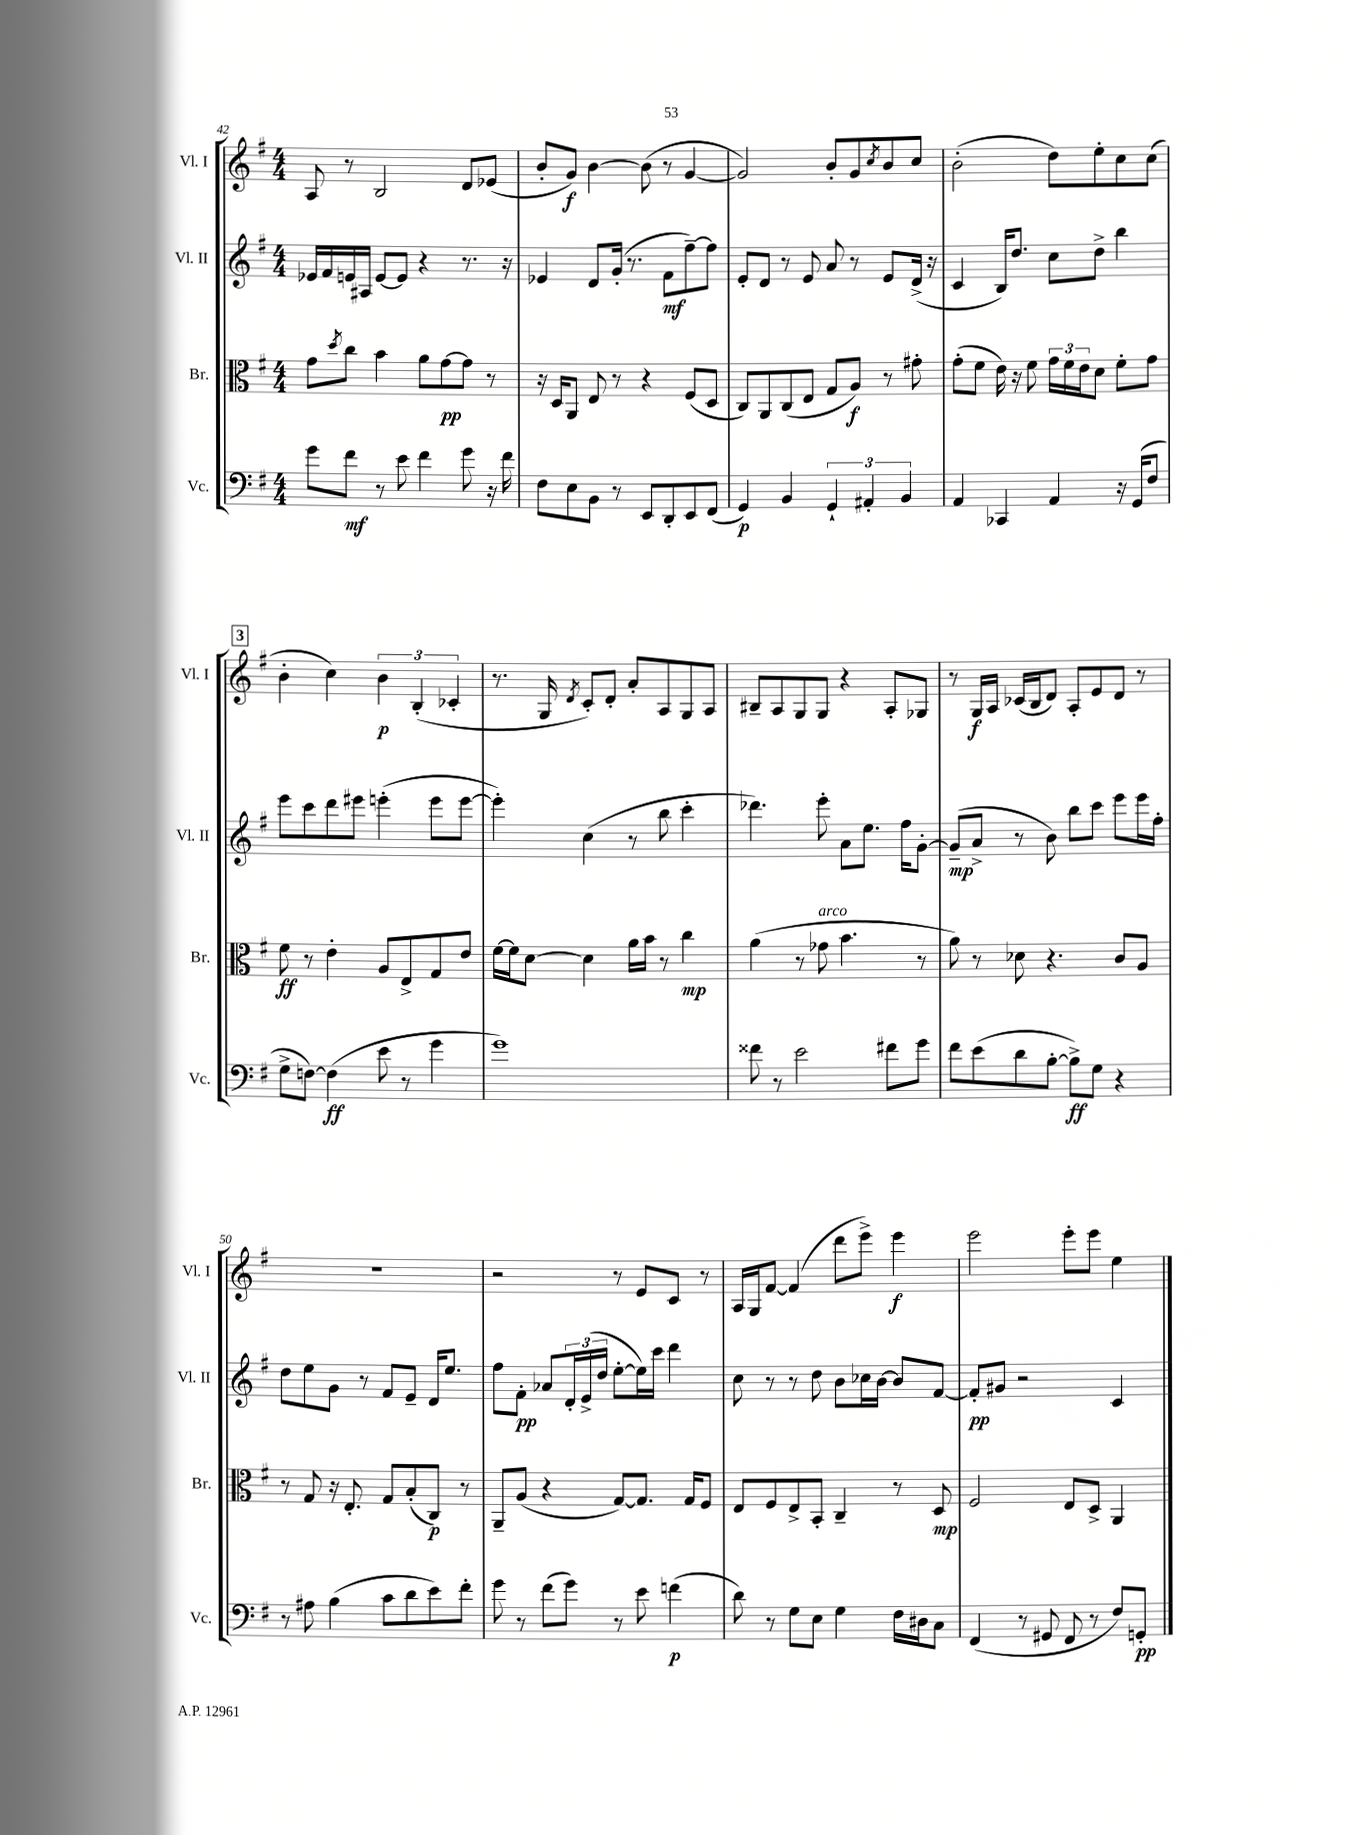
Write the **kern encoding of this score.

**kern	**kern	**kern	**kern
*staff4	*staff3	*staff2	*staff1
*clefF4	*clefC3	*clefG2	*clefG2
*k[f#]	*k[f#]	*k[f#]	*k[f#]
*M4/4	*M4/4	*M4/4	*M4/4
8g	8g	16e-	8A
.	.	16f#	.
.	8qdd	.	.
8f#	8cc	16e	8r
.	.	16A#	.
8r	4b	[8e	2B
8e	.	8e]	.
4f#	8a	4r	.
.	[8g	.	.
8g	8g]	8.r	8d
16r	8r	.	(8e-
16f#	.	16r	.
=	=	=	=
8F#	16r	4e-	8b'
.	16D	.	.
8E	8AA	.	8g)
8BB	8E	8d	[4b
8r	8r	(16g'	.
.	.	8.r	.
8EE	4r	.	(8b]
8DD'	.	8f#	8r
8EE	(8F#	[8ff#~)	[4g
(8FF#	8D	8ff#]	.
=	=	=	=
4GG)	8C)	8e'	2g])
.	8AA	8d	.
4BB	(8C	8r	.
.	8E	8e	.
6GG`	8G	8a	8b'
.	8A)	8r	8g
6AA#'	.	.	.
.	.	.	8qcc
.	8r	8e	8b
6BB	.	.	.
.	8g#'	(16d^	8cc
.	.	16r	.
=	=	=	=
4AA	(8g'	4c	(2b'
.	8f#	.	.
4CC-	16e)	16B)	.
.	16r	8.dd	.
.	8f#	.	.
4AA	24g	8cc	8dd)
.	24f#	.	.
.	24e	.	.
.	8d	8dd^	8ee'
16r	8f#'	4bb	8cc
(16GG	.	.	.
8F#	8g	.	(8cc
=	=	=	=
8G^	8f#	8eee	4b'
[8F)	8r	8ccc	.
(4F]	4e'	8ddd	4cc)
.	.	8eee#	.
8e	8A	(4eee'	6b
8r	8E^	.	.
.	.	.	(6B'
4g	8G	8eee	.
.	.	.	6c-'
.	8e	[8eee	.
=	=	=	=
1g)	[16f#	4eee'])	8.r
.	16f#]	.	.
.	[8d	.	.
.	.	.	16G
.	.	.	8qd
.	4d]	(4cc	8c')
.	.	.	8d'
.	16a	8r	8a'
.	16b	.	.
.	8r	8bb	8A
.	4cc	4ccc'	8G
.	.	.	8A
=	=	=	=
8f##	(4a	4.ddd-)	8B#~
8r	.	.	8A
2e	8r	.	8G
.	8g-	8eee'	8G
.	4.b	8a	4r
.	.	8.ee	.
8f#	.	.	8A'
.	.	16ff#	.
8g	8r	[8g'	8G-
=	=	=	=
8f#	8a)	(8g~]	8r
(8e	8r	8a^	16G
.	.	.	16A
8d	8d-	8r	(16c-
.	.	.	16B
[8B'	4.r	8b)	8d)
8B^])	.	8bb	8A'
8G	.	8ccc	8e
4r	8c	8eee	8d
.	8A	16eee	8r
.	.	16ff#'	.
=	=	=	=
8r	8r	8dd	1r
8A#	8G	8ee	.
(4B	16r	8g	.
.	8.E'	.	.
.	.	8r	.
8c	8G	8f#	.
8d	(8B'	8e~	.
8e)	8C)	16d	.
.	.	8.ee	.
8f#'	8r	.	.
=	=	=	=
8g	8AA~	8ff#	2r
8r	(8A	8f#'	.
(8f#	4r	8a-	.
8g)	.	24d'	.
.	.	(24e^	.
.	.	24dd	.
8r	[8G)	[8ee'	8r
8e	8.G]	16ee])	8e
.	.	16ccc	.
(4f	.	4ddd	8c
.	16G	.	.
.	8F#	.	8r
=	=	=	=
8d)	8E	8cc	16A
.	.	.	16G
8r	8F#	8r	[8f#
8G	8E^	8r	(4f#]
8E	8BB'	8dd	.
4G	4C~	8b	8ddd
.	.	16cc-	8eee^)
.	.	[16b	.
16F#	8r	8b]	4eee
16D#	.	.	.
8C	8D	[8f#	.
=	=	=	=
(4FF#	2F#	8f#']	2eee
.	.	8g#	.
8r	.	2r	.
8GG#	.	.	.
8FF#	8E	.	8eee'
8r	8D^	.	8eee
8F#)	4AA	4c	4ee
8GG'	.	.	.
==	==	==	==
*-	*-	*-	*-
